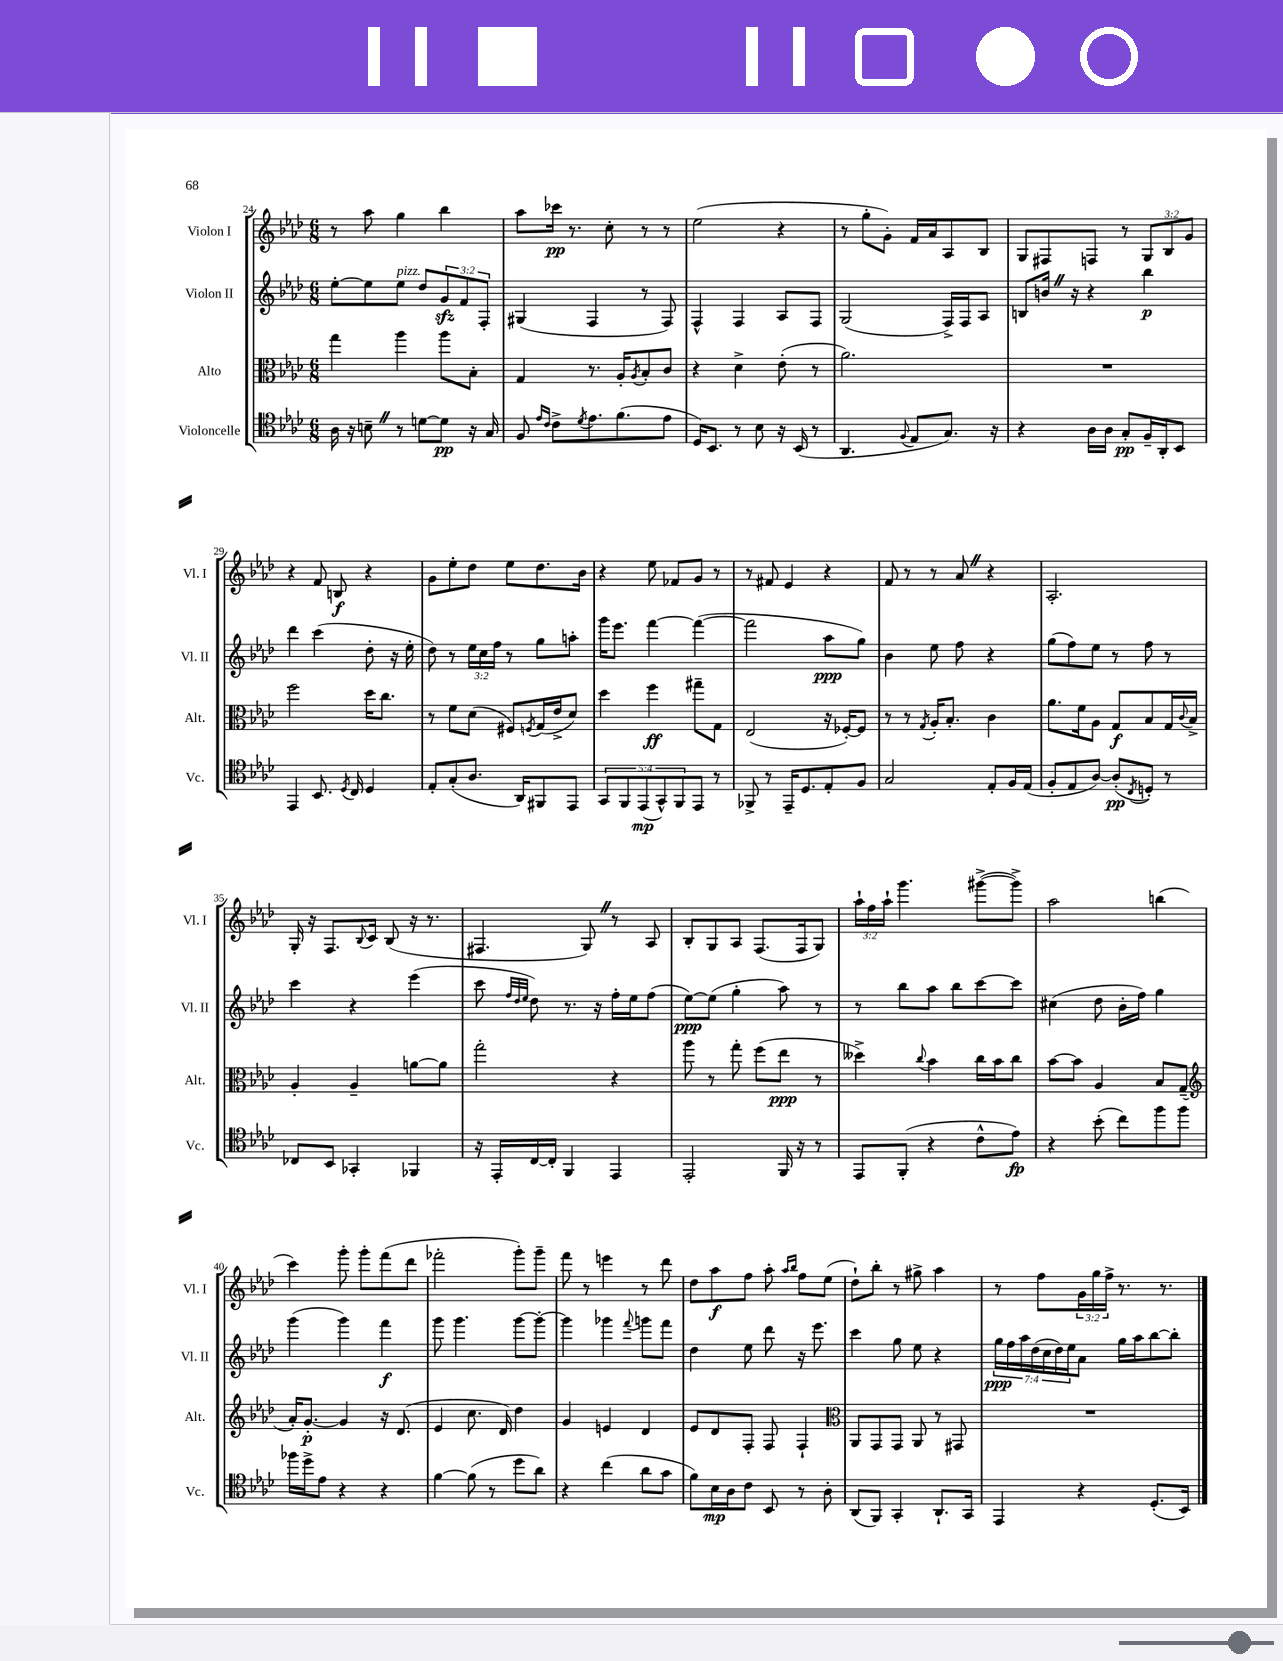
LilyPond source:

<<
\new StaffGroup <<
\new Staff = "s0" \with { instrumentName = "Violon I" shortInstrumentName = "Vl. I" } {
    \clef treble \key aes \major \numericTimeSignature \time 6/8 \override Staff.TupletNumber.text = #tuplet-number::calc-fraction-text
    r8 aes''8 g''4 bes''4 |
    aes''8 ces'''16\pp r8. c''8-. r8 r8 |
    ees''2( r4 |
    r8 g''8-. g'8-.) f'16 aes'16 aes8 bes8 |
    g8 fis8 f8 r8 \tuplet 3/2 { g8 bes8 g'8 } |
    r4 f'8 b8\f r4 |
    g'8 ees''8-. des''8 ees''8 des''8. bes'16 |
    r4 ees''8 fes'8 g'8 r8 |
    r8 fis'8 ees'4 r4 |
    f'8 r8 r8 aes'8 \once \override BreathingSign.text = \markup { \musicglyph "scripts.caesura.straight" } \breathe r4 |
    aes2.-. |
    g16-. r16 f8. \appoggiatura { bes8 } c'16 bes8( r16 r8. |
    fis4. g8) \once \override BreathingSign.text = \markup { \musicglyph "scripts.caesura.straight" } \breathe r8 aes8 |
    bes8-. g8 aes8 f8.( f16 g8) |
    \tuplet 3/2 { aes''16-! f''16 aes''16-! } g'''4. gis'''8~->( gis'''8->) |
    aes''2 b''4( |
    c'''4) g'''8-. g'''8-. f'''8( des'''8 |
    fes'''2-. g'''8-.) g'''8-- |
    f'''8 r8 e'''4 r8 des'''8 |
    des''8 aes''8\f f''8 aes''8-. \grace { aes''16 bes''16 } f''8 ees''8( |
    des''8-!) bes''8-. r8 gis''8-> aes''4 |
    r8 f''8 \tuplet 3/2 { g'16 g''16 f''16-> } r8. r8. \bar "|." |
}
\new Staff = "s1" \with { instrumentName = "Violon II" shortInstrumentName = "Vl. II" } {
    \clef treble \key aes \major \numericTimeSignature \time 6/8 \override Staff.TupletNumber.text = #tuplet-number::calc-fraction-text
    ees''8~-. ees''8 ees''8^\markup { \italic "pizz." } des''8 \tuplet 3/2 { g'8\sfz f'8 f8-. } |
    gis4( f4 r8 f8) |
    f4-^ f4 aes8 f8 |
    g2( f16->) f16 aes8 |
    b8 b'16 \once \override BreathingSign.text = \markup { \musicglyph "scripts.caesura.straight" } \breathe r16 r4 bes''4\p |
    des'''4 c'''4( des''8-. r16 ees''16-. |
    des''8) r8 \tuplet 3/2 { ees''16 c''16 f''16 } r8 g''8 a''8-. |
    g'''16 ees'''8. f'''4~ f'''4~( |
    f'''2 aes''8\ppp g''8) |
    bes'4 ees''8 f''8 r4 |
    g''8( f''8) ees''8 r8 f''8 r8 |
    c'''4 r4 ees'''4( |
    c'''8 \grace { f''32 des''32 ees''32 } des''8) r8. r16 f''16-. ees''16 f''8( |
    ees''8~\ppp) ees''8( g''4-. aes''8) r8 |
    r8 bes''8 aes''8 bes''8 c'''8~ c'''8 |
    cis''4( des''8 bes'16-. f''16) g''4 |
    g'''4( g'''4) f'''4\f |
    g'''8 g'''4. g'''8~ g'''8~-. |
    g'''4 ges'''4 \appoggiatura { f'''8 } g'''8 f'''8 |
    des''4 ees''8 des'''8 r16 ees'''8. |
    c'''4 g''8 ees''8 r4 |
    \tuplet 7/4 { g''16\ppp f''16 aes''16 des''16( c''16 des''16) ees''16 } aes'8 g''16 aes''16 bes''8~ bes''8-. \bar "|." |
}
\new Staff = "s2" \with { instrumentName = "Alto" shortInstrumentName = "Alt." } {
    \clef alto \key aes \major \numericTimeSignature \time 6/8
    g''4 aes''4 aes''8 bes8-. |
    g4 r8. aes16-. \acciaccatura { aes8 } bes8-. c'8 |
    r4 des'4-> ees'8-.( r8 |
    aes'2.) |
    R2. |
    f''2 des''16 c''8. |
    r8 f'8 des'8( fis8) \acciaccatura { f8 } g16( ees'16-> des'8) |
    des''4 f''4\ff gis''8-- g8 |
    ees2( r16 fes16~-.) fes8 |
    r8 r8 \acciaccatura { g8 } aes16-. bes8.-. c'4 |
    aes'8. f'16 aes8 g8\f bes8 g16 \appoggiatura { c'8 } bes16-> |
    aes4-. aes4-- a'8~ a'8 |
    g''2-. r4 |
    aes''8 r8 g''8-. f''8( ees''8\ppp r8 |
    deses''4->) \appoggiatura { c''8 } bes'4 c''16 bes'16 c''8 |
    bes'8~ bes'8 aes4 bes8 g8--( |
    \clef treble aes'16-.) g'8.~-.\p g'4 r16 des'8.( |
    ees'4 c''8. des'16) des''4 |
    g'4 e'4 des'4 |
    ees'8 des'8 f8-. f8 f4-! |
    \clef alto aes,8 g,8 g,8 aes,8 r8 gis,8 |
    R2. \bar "|." |
}
\new Staff = "s3" \with { instrumentName = "Violoncelle" shortInstrumentName = "Vc." } {
    \clef tenor \key aes \major \numericTimeSignature \time 6/8 \override Staff.TupletNumber.text = #tuplet-number::calc-fraction-text
    aes16 r16 b8-- \once \override BreathingSign.text = \markup { \musicglyph "scripts.caesura.straight" } \breathe r8 d'8~ d'8\pp r16 g16 |
    f8 \grace { ees'16 c'16 } c'8-> \acciaccatura { des'8 } ees'8. f'8.( ees'8 |
    des16) bes,8. r8 bes8 r16 bes,16( r8 |
    aes,4. \appoggiatura { f8 } ees8 g8.) r16 |
    r4 aes16 aes16 g8-.\pp f16-- aes,16-. bes,8 |
    ees,4 bes,8. \acciaccatura { des8 } c16 des4 |
    ees8-. g8-.( aes8. aes,16) fis,8 ees,8 |
    \tuplet 5/4 { g,8 f,8 ees,8\mp( g,8-^) f,8 } ees,8 r8 |
    fes,8-> r8 ees,16-- des8. ees8-. f8 |
    g2 ees8-. f16 ees16( |
    f8-. ees8 aes8~) aes8-.\pp( \acciaccatura { c8 } d8-.) r8 |
    ces8 bes,8 ges,4-. fes,4 |
    r16 ees,16-. c16~ c16-. f,4 ees,4 |
    ees,2-. f,16 r16 r8 |
    ees,8 f,8-.( r4 c'8-^ ees'8\fp) |
    r4 bes'8-.( c''8) f''8 f''8 |
    fes''16 des''16-> ees'8 r4 r4 |
    f'4~ f'8( r8 des''8 aes'8) |
    r4 c''4( aes'8 g'8 |
    f'8) bes16\mp aes16 c'8 bes,8 r8 aes8-. |
    aes,8( f,8) g,4-. aes,8.-! g,16 |
    ees,4 r4 des8.-.( bes,16) \bar "|." |
}
>>
>>
\layout { \context { \Score currentBarNumber = #24 } }
